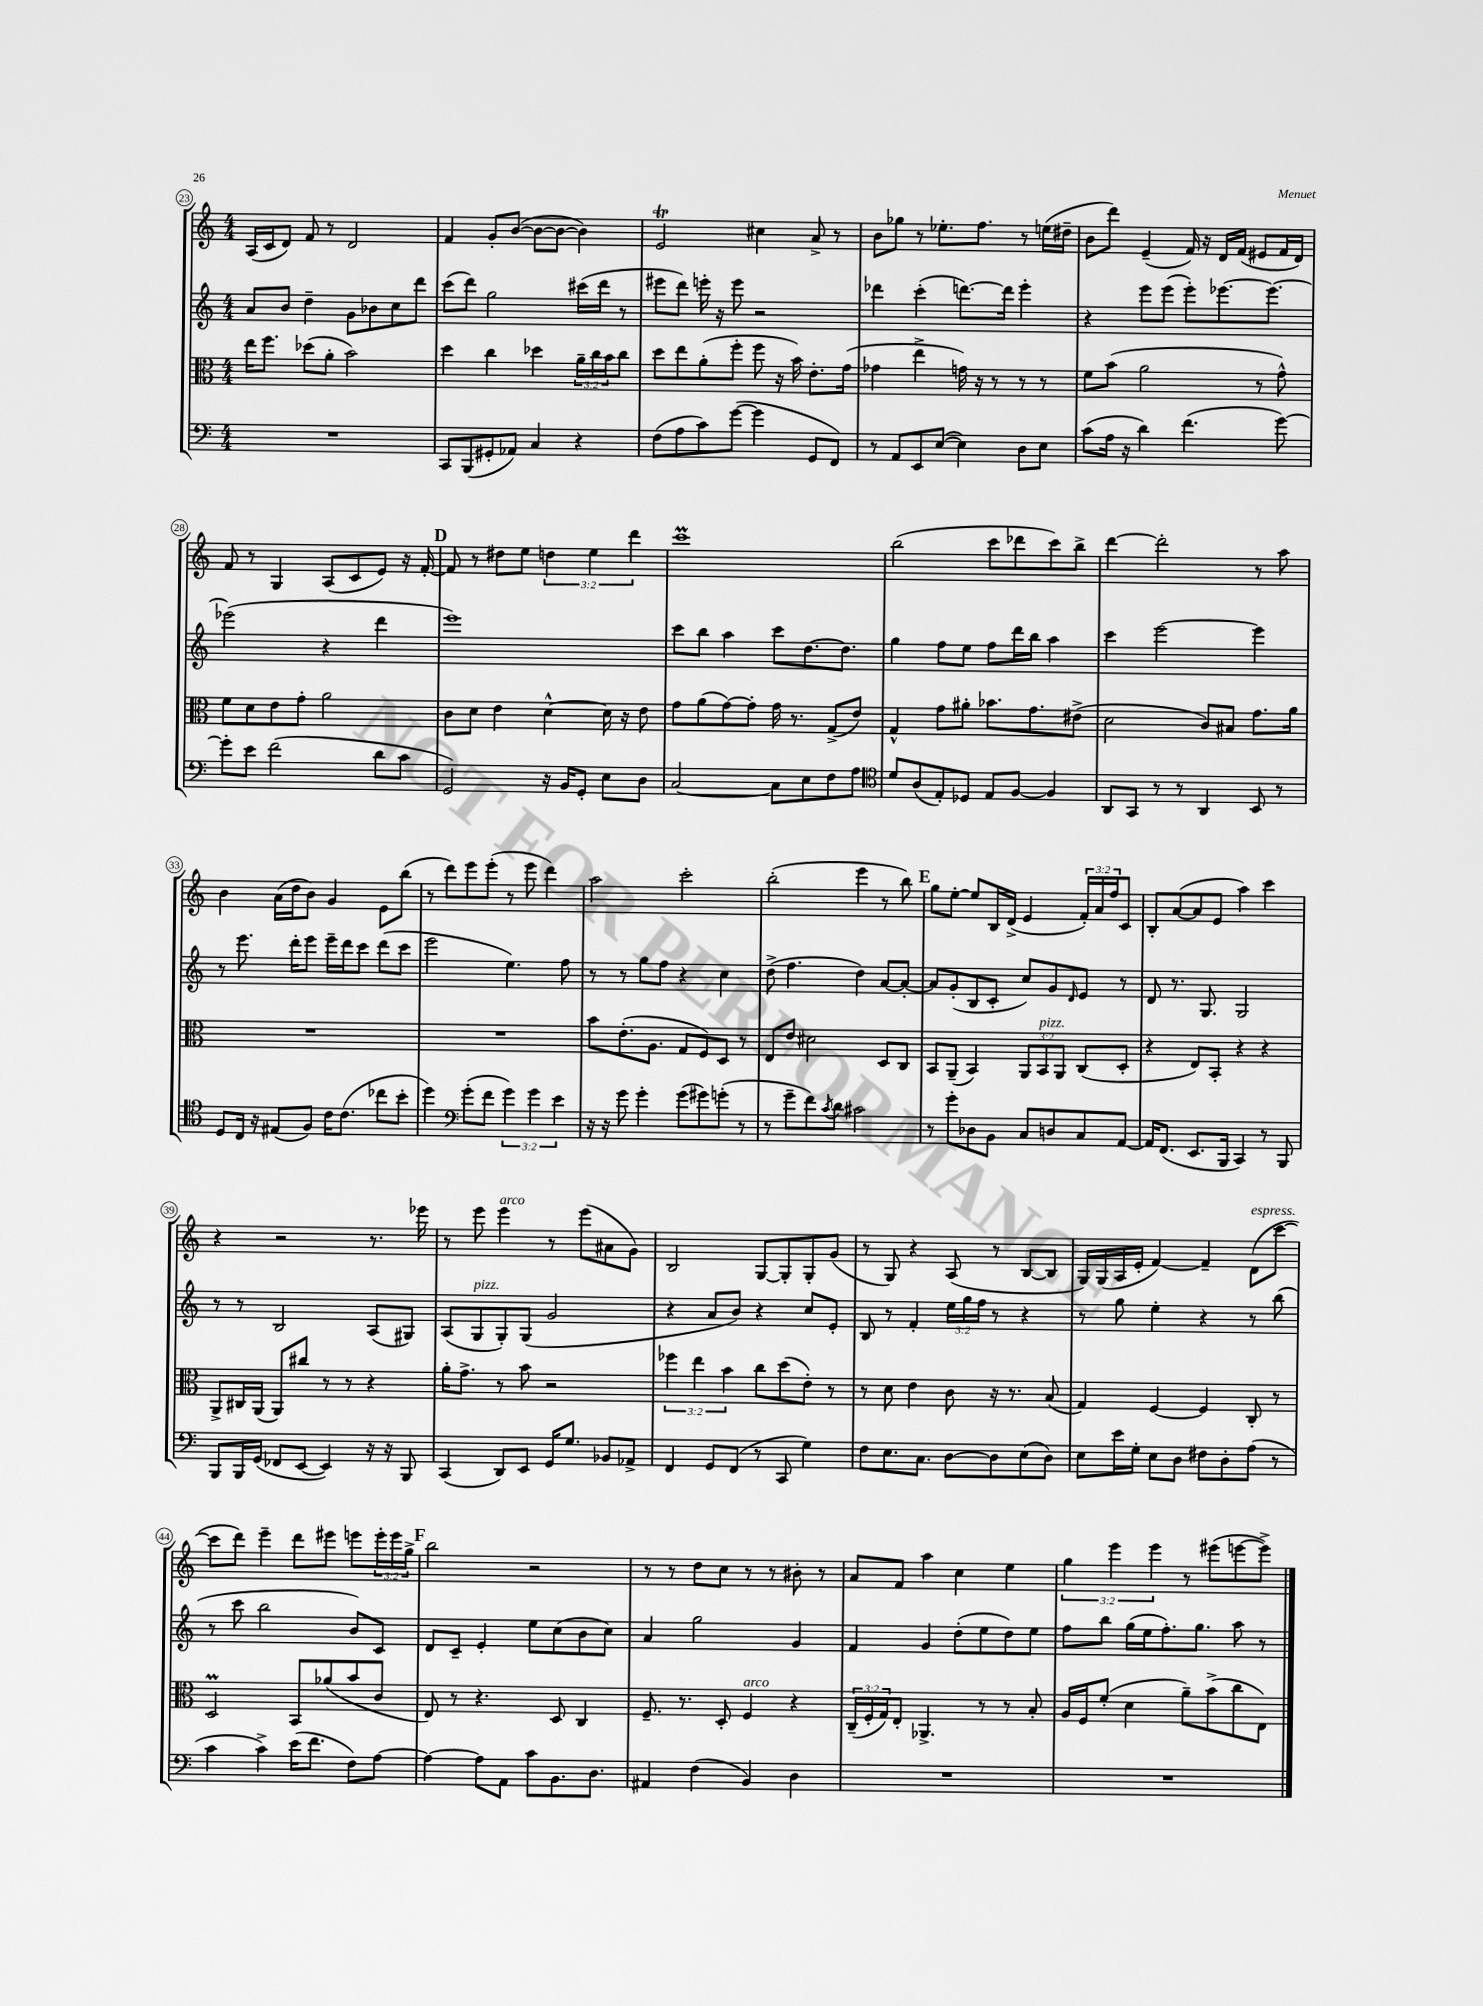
<<
\new StaffGroup <<
\new Staff = "s0" {
    \clef treble \key c \major \numericTimeSignature \time 4/4 \override Staff.TupletNumber.text = #tuplet-number::calc-fraction-text
    a16( c'16 d'8) f'8 r8 d'2 |
    f'4 g'8-. b'8~( b'8~ b'8~ b'4) |
    e'2\trill cis''4 a'8-> r8 |
    b'8 ges''8 r8 ees''8.-. f''8. r8 e''16( dis''16-- |
    b'8 d'''8) e'4--( f'16) r16 d'16 f'16( eis'8 f'16 d'16) |
    f'8 r8 g4 a8( c'8 e'8) r16 f'16~-. |
    \mark \markup { \bold "D" } f'8 r8 dis''8 e''8 \tuplet 3/2 { d''4 e''4 d'''4 } |
    c'''1\prall |
    b''2( c'''8 des'''8 c'''8) b''8-> |
    d'''4~ d'''2-. r8 a''8 |
    b'4 a'16( d''16 b'8) g'4 e'8 b''8( |
    r8 d'''8) e'''8 e'''8-.( r8 e'''8 d'''4) |
    a''2 c'''2-. |
    b''2-.( e'''4 r8 b''8) |
    \mark \markup { \bold "E" } g''8 e''8~-. e''8 b16 d'16->( e'4 \tuplet 3/2 { f'16-.) a'16 f''16 } c'8 |
    b8-. a'8~( a'8 e'8 a''4) c'''4 |
    r4 r2 r8. ees'''16 |
    r8 e'''8 e'''4^\markup { \italic "arco" } r8 e'''8( ais'8 g'8) |
    b2 g8~ g8-. g8-. g'8( |
    r8 g8) r4 a8( r8 b8~ b8 |
    g16) g16( a16 e'16-. f'4~) f'4-- d'8^\markup { \italic "espress." }( c'''8~ |
    c'''8 d'''8) e'''4-- d'''8 eis'''8 e'''8 \tuplet 3/2 { e'''16-. e'''16 g''16-> } |
    \mark \markup { \bold "F" } b''2 r2 |
    r8 r8 d''8 c''8 r8 r8 bis'8-. r8 |
    a'8 f'8 a''4 c''4 e''4 |
    \tuplet 3/2 { g''4 e'''4 e'''4 } r8 eis'''8( e'''8~ e'''8->) \bar "|." |
}
\new Staff = "s1" {
    \clef treble \key c \major \numericTimeSignature \time 4/4 \override Staff.TupletNumber.text = #tuplet-number::calc-fraction-text
    a'8 b'8 d''4-- g'8 bes'8 c''8 d'''8 |
    c'''8( d'''8) g''2 cis'''16( d'''16 r8 |
    eis'''8 d'''8) e'''16-. r16 e'''8 r2 |
    des'''4 c'''4-.( d'''8.~) d'''16 e'''4-. |
    r4 e'''8 e'''8( e'''8-.) ees'''8.~ ees'''8.~ |
    ees'''2( r4 d'''4 |
    \mark \markup { \bold "D" } e'''1) |
    c'''8 b''8 a''4 c'''8 d''8.~ d''8. |
    g''4 f''8 e''8 f''8 d'''16 b''16 a''4 |
    c'''4 e'''2~ e'''4 |
    r8 e'''8. d'''16-. e'''8 e'''16-- d'''16 c'''8 d'''8( c'''8 |
    e'''2 e''4.) f''8 |
    r8 r8 g''8 f''8 r4 c''4 |
    d''8->( f''4. d''4) a'8~ a'8~-. |
    \mark \markup { \bold "E" } a'8 g'8-.( b8 c'8-. c''8) g'8 \grace { d'16 } e'8 r8 |
    d'8 r8. g8. g2 |
    r8 r8 b2 a8( gis8) |
    a8( g8^\markup { \italic "pizz." } g8-.) g8( g'2 |
    r4 a'8 b'8) r4 c''8 e'8-. |
    b8 r8 f'4-. \tuplet 3/2 { e''16 g''16 f''16 } r8 r4 |
    r8 g''8 e''4-. r4 r8 b''8( |
    r8 c'''8 b''2 b'8) c'8 |
    \mark \markup { \bold "F" } d'8 c'8-- e'4-. e''8 c''8( b'8 c''8) |
    a'4 g''2 g'4 |
    f'4 g'4 d''8-.( e''8 d''8) e''8 |
    f''8 b''8 g''16( e''16 f''8.-.) g''8. a''8 r8 \bar "|." |
}
\new Staff = "s2" {
    \clef alto \key c \major \numericTimeSignature \time 4/4 \override Staff.TupletNumber.text = #tuplet-number::calc-fraction-text
    e''16 f''8. des''8( a'8-. b'2) |
    d''4 c''4 des''4 \tuplet 3/2 { a'16-- c''16 b'16 } c''8 |
    d''8 e''8 a'8-.( f''8-. f''8 r16 b'16) e'8.-. g'16( |
    ges'4 e''4-> g'16) r16 r8 r8 r8 |
    f'8 b'8( a'2 r8 g'8-^) |
    f'8 d'8 e'8 g'8-. a'2 |
    \mark \markup { \bold "D" } c'8 d'8 e'4 d'4~-^ d'16 r16 e'8 |
    g'8 a'8( g'8~) g'8-. g'16 r8. g8->( e'8) |
    g4-^ g'8 ais'8-. bes'8. g'8. eis'8->( |
    d'2 c'8) bis8 g'8. a'16 |
    R1 |
    R1 |
    b'8 e'8.-.( a8. g8 f8) d8 r8 |
    e8 e'8 dis'2 d8 c8 |
    \mark \markup { \bold "E" } b,8 a,8--( b,4) \tuplet 3/2 { a,8 b,8^\markup { \italic "pizz." } a,8 } c8( d8-. |
    r4 e8) b,8-. r4 r4 |
    a,8-> cis16 a,16( a,8) cis''8 r8 r8 r4 |
    a'16-. g'8.-> r8 b'8 r2 |
    \tuplet 3/2 { fes''4 e''4 b'4 } c''8 d''8( e'8-.) r8 |
    r8 d'8 e'4 c'8 r16 r8. b8( |
    g4) f4~ f4 c8-. r8 |
    d2\prall b,8 aes'8( b'8 c'8 |
    \mark \markup { \bold "F" } e8) r8 r4. d8 c4 |
    f8.-- r8. d8-. f4^\markup { \italic "arco" } r4 |
    \tuplet 3/2 { c16--( f16-. g16) } e8-. aes,4.-> r8 r8 b8-. |
    a16 f16 f'8-.( d'4 a'8--) b'8->( c''8 e8) \bar "|." |
}
\new Staff = "s3" {
    \clef bass \key c \major \numericTimeSignature \time 4/4 \override Staff.TupletNumber.text = #tuplet-number::calc-fraction-text
    R1 |
    c,8 b,,8( gis,8-. aes,8) c4 r4 |
    f8( a8 c'8) g'8~( g'4 g,8 f,8) |
    r8 a,8 e,8 e8~( e4) d8 e8 |
    c'8( a16 r16 d'4) f'4.( g'8~) |
    g'8-. e'8 f'2( d'8 c'8 |
    \mark \markup { \bold "D" } g,2) r16 b,16 g,8-. e8 d8 |
    c2~ c8 e8 f8 a8 |
    \clef tenor d'8 a8( e8-.) des8 e8 f8~ f4 |
    a,8 g,8 r8 r8 a,4 b,8 r8 |
    d8 c16 r16 eis8( f8) c'16 c'8.( ces''8 b'8-. |
    d''4) \clef bass g'8-.( f'8 \tuplet 3/2 { g'4) g'4 e'4 } |
    r16 r16 g'8 g'4-. g'8( gis'8) g'8-.( r8 |
    r8 g'8-- f'8) \acciaccatura { c'8 } d'8 cis'2 |
    \mark \markup { \bold "E" } r8 g'8-. des8 b,8 c8 d8 c8 a,8~ |
    a,16 f,8.( e,8. b,,16 c,4) r8 b,,8 |
    b,,8 b,,16 g,16( fes,8 e,8~ e,4) r16 r16 b,,8 |
    c,4( d,8) e,8 g,16 g8. bes,8 aes,8-> |
    f,4 g,8 f,8( r8 c,8 g4) |
    f8 e8. c8. d8~ d8 e8( d8) |
    e8 e'16 g16-. e8 d8 fis8 d8-. a8( r8 |
    c'4 c'4->) e'16( f'8. f8) a8~ |
    \mark \markup { \bold "F" } a4~ a8 a,8 c'8 b,8. d8. |
    ais,4 f4( b,4) d4 |
    R1 |
    R1 \bar "|." |
}
>>
>>
\layout { \context { \Score currentBarNumber = #23 \override BarNumber.stencil = #(make-stencil-circler 0.1 0.3 ly:text-interface::print) } }
